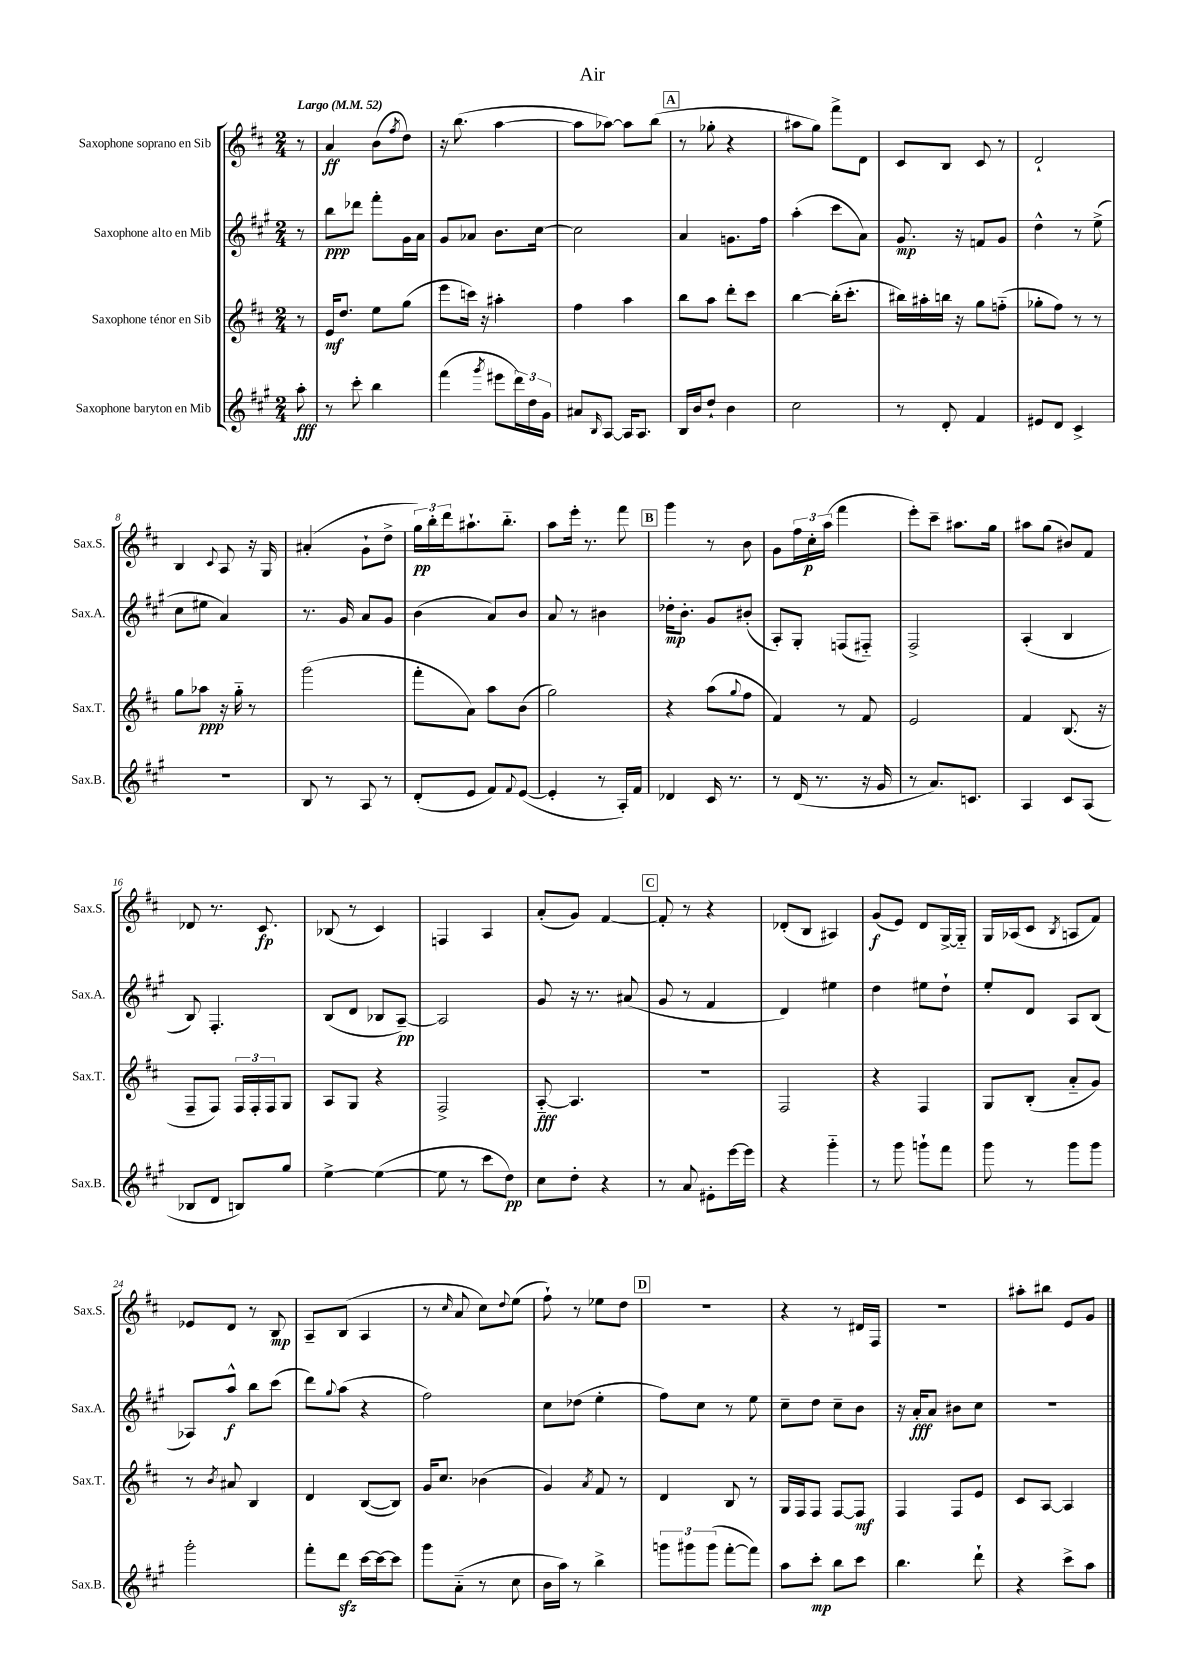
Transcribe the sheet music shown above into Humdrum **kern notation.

**kern	**dynam	**kern	**dynam	**kern	**dynam	**kern	**dynam
*part4	*part4	*part3	*part3	*part2	*part2	*part1	*part1
*staff4	*staff4	*staff3	*staff3	*staff2	*staff2	*staff1	*staff1
*I"Saxophone baryton en Mib	*	*I"Saxophone ténor en Sib	*	*I"Saxophone alto en Mib	*	*I"Saxophone soprano en Sib	*
*I'Sax.B.	*	*I'Sax.T.	*	*I'Sax.A.	*	*I'Sax.S.	*
*clefG2	*	*clefG2	*	*clefG2	*	*clefG2	*
*k[f#c#g#]	*	*k[f#c#]	*	*k[f#c#g#]	*	*k[f#c#]	*
*M2/4	*	*M2/4	*	*M2/4	*	*M2/4	*
*MM52	*	*MM52	*	*MM52	*	*MM52	*
=	=	=	=	=	=	=	=
!	!	!	!	!	!	!LO:TX:a:B:t=Largo	!
8aa'\	fff	8r	.	8r	.	8r	.
=1	=1	=1	=1	=1	=1	=1	=1
8r	.	16e/KL	mf	8bb\L	ppp	4a/	ff
.	.	8.dd/J	.	.	.	.	.
8ccc#'\	.	.	.	8ddd-X\J	.	.	.
4bb\	.	8ee\L	.	8fff#'\L	.	(8b\L	.
.	.	.	.	.	.	8qff#/	.
.	.	(8gg\J	.	16g#\L	.	8dd\J)	.
.	.	.	.	16a\JJ	.	.	.
=2	=2	=2	=2	=2	=2	=2	=2
(4fff#\	.	8eee\L	.	8g#/L	.	16r	.
.	.	.	.	.	.	(8.bb\	.
.	.	16cccn\Jk)	.	8a-X/J	.	.	.
.	.	16r	.	.	.	.	.
8qggg#/	.	.	.	.	.	.	.
8eee#X\L	.	4aa#X'\	.	8.b\L	.	[4aa\	.
24ddd\L)	.	.	.	.	.	.	.
24dd\	.	.	.	.	.	.	.
.	.	.	.	[16cc#\Jk	.	.	.
24g#\JJ	.	.	.	.	.	.	.
=3	=3	=3	=3	=3	=3	=3	=3
8a#X/L	.	4ff#\	.	2cc#\]	.	8aa\L]	.
16qqB/	.	.	.	.	.	.	.
[8A/J	.	.	.	.	.	[8aa-X\J)	.
16A/KL]	.	4aa\	.	.	.	8aa-\L]	.
8.A/J	.	.	.	.	.	.	.
.	.	.	.	.	.	(8bb\J	.
!!LO:REH:place=s1:t=A
=4	=4	=4	=4	=4	=4	=4	=4
16B/LL	.	8bb\L	.	4a/	.	8r	.
16b/J	.	.	.	.	.	.	.
8dd`/J	.	8aa\J	.	.	.	8gg-X'\	.
4b\	.	8ddd'\L	.	8.gn\L	.	4r	.
.	.	8ccc#\J	.	.	.	.	.
.	.	.	.	16ff#\Jk	.	.	.
=5	=5	=5	=5	=5	=5	=5	=5
2cc#\	.	[4bb\	.	(4aa'\	.	8aa#X\L	.
.	.	.	.	.	.	8gg\J)	.
.	.	(16bb'\KL]	.	8ccc#\L	.	8fff#^\L	.
.	.	8.ccc#'\J	.	.	.	.	.
.	.	.	.	8a\J)	.	8d\J	.
=6	=6	=6	=6	=6	=6	=6	=6
8r	.	16bb#X\LL)	.	8.g#/	mp	8c#/L	.
.	.	16aa#X'\	.	.	.	.	.
8d'/	.	16bbn\JJ	.	.	.	8B/J	.
.	.	16r	.	16r	.	.	.
4f#/	.	8gg\L	.	8fn/L	.	8c#/	.
.	.	(8ffn\J	.	8g#/J	.	8r	.
=7	=7	=7	=7	=7	=7	=7	=7
8e#X/L	.	8gg-X'\L	.	4dd^^\	.	2d`/	.
8d/J	.	8ff#\J)	.	.	.	.	.
4c#^/	.	8r	.	8r	.	.	.
.	.	8r	.	(8ee^\	.	.	.
!!LO:LB:g=z
=8	=8	=8	=8	=8	=8	=8	=8
2r	.	8gg\L	.	8cc#\L	.	4B/	.
.	.	8aa-X\J	ppp	8ee#X\J	.	.	.
.	.	.	.	.	.	8qqc#/	.
.	.	16r	.	4a/)	.	8A/	.
.	.	16gg\	.	.	.	.	.
.	.	8r	.	.	.	16r	.
.	.	.	.	.	.	16G/	.
=9	=9	=9	=9	=9	=9	=9	=9
8B/	.	(2ggg\	.	8.r	.	(4a#X'/	.
8r	.	.	.	.	.	.	.
.	.	.	.	16g#/	.	.	.
8A/	.	.	.	8a/L	.	8g`\L	.
8r	.	.	.	8g#/J	.	8dd^\J	.
=10	=10	=10	=10	=10	=10	=10	=10
(8d'/L	.	8fff#'\L	.	(4b\	.	24gg\LL)	pp
.	.	.	.	.	.	24bb'\	.
.	.	.	.	.	.	24ddd\J	.
8e/J	.	8a\J)	.	.	.	8.aa#X`\	.
8f#/L)	.	8aa\L	.	8a/L)	.	.	.
.	.	.	.	.	.	8.bb\J	.
8qqf#/	.	.	.	.	.	.	.
([8e/J	.	(8b\J	.	8b/J	.	.	.
=11	=11	=11	=11	=11	=11	=11	=11
4e'/]	.	2gg\)	.	8a/	.	8aa\L	.
.	.	.	.	8r	.	16eee'\Jk	.
.	.	.	.	.	.	8.r	.
8r	.	.	.	4b#X\	.	.	.
16A'/LL)	.	.	.	.	.	8fff#\	.
16f#/JJ	.	.	.	.	.	.	.
!!LO:REH:place=s1:t=B
=12	=12	=12	=12	=12	=12	=12	=12
4d-X/	.	4r	.	16dd-X'\KL	mp	4ggg\	.
.	.	.	.	8.b'\J	.	.	.
16c#/	.	(8aa\L	.	8g#/L	.	8r	.
8.r	.	.	.	.	.	.	.
.	.	8qqgg/	.	.	.	.	.
.	.	8ff#\J	.	(8b#X'/J	.	8b\	.
=13	=13	=13	=13	=13	=13	=13	=13
8r	.	4f#/)	.	8A'/L)	.	8g\L	.
(16d/	.	.	.	8G#'/J	.	24ff#\L	.
.	.	.	.	.	.	24cc#'\	p
8.r	.	.	.	.	.	.	.
.	.	.	.	.	.	(24aa\JJ	.
.	.	8r	.	(8Fn/L	.	4fff#\	.
16r	.	8f#/	.	8F#X/J)	.	.	.
16g#/	.	.	.	.	.	.	.
=14	=14	=14	=14	=14	=14	=14	=14
8r	.	2e/	.	2F#^/	.	8eee'\L)	.
8.a/L)	.	.	.	.	.	8ccc#~\J	.
.	.	.	.	.	.	8.aa#X\L	.
8.cn/J	.	.	.	.	.	.	.
.	.	.	.	.	.	16gg\Jk	.
=15	=15	=15	=15	=15	=15	=15	=15
4A/	.	4f#/	.	(4A'/	.	8aa#X\L	.
.	.	.	.	.	.	(8gg\J	.
8c#/L	.	(8.B/	.	4B/	.	8b#X/L)	.
(8A/J	.	.	.	.	.	8f#/J	.
.	.	16r	.	.	.	.	.
!!LO:LB:g=z
=16	=16	=16	=16	=16	=16	=16	=16
8B-X/L	.	8F#~/L	.	8B/)	.	8d-X/	.
8d/J	.	8F#/J)	.	4.F#'/	.	8.r	.
8Bn/L)	.	24F#/LL	.	.	.	.	.
.	.	24F#'/	.	.	.	.	.
.	.	.	.	.	.	8.c#/	fp
.	.	24F#/J	.	.	.	.	.
8gg#/J	.	8G/J	.	.	.	.	.
=17	=17	=17	=17	=17	=17	=17	=17
[4ee^\	.	8A/L	.	(8B/L	.	(8B-X/	.
.	.	8G/J	.	8d/J	.	8r	.
(4ee\_	.	4r	.	8B-X/L	.	4c#/)	.
.	.	.	.	[8A~/J)	pp	.	.
=18	=18	=18	=18	=18	=18	=18	=18
8ee\]	.	2F#^/	.	2A/]	.	4Fn/	.
8r	.	.	.	.	.	.	.
8ccc#\L	.	.	.	.	.	4A/	.
8dd\J)	pp	.	.	.	.	.	.
=19	=19	=19	=19	=19	=19	=19	=19
8cc#\L	.	[8A/	fff	8g#/	.	(8a'/L	.
8dd'\J	.	4.A/]	.	16r	.	8g/J)	.
.	.	.	.	8.r	.	.	.
4r	.	.	.	.	.	[4f#/	.
.	.	.	.	(8a#X/	.	.	.
!!LO:REH:place=s1:t=C
=20	=20	=20	=20	=20	=20	=20	=20
8r	.	2r	.	8g#/	.	8f#'/]	.
8a/	.	.	.	8r	.	8r	.
8e#X'\L	.	.	.	4f#/	.	4r	.
[16eee\L	.	.	.	.	.	.	.
16eee\JJ]	.	.	.	.	.	.	.
=21	=21	=21	=21	=21	=21	=21	=21
4r	.	2F#/	.	4d/)	.	(8d-X'/L	.
.	.	.	.	.	.	8B/J	.
4ggg#\	.	.	.	4ee#X\	.	4A#X/)	.
=22	=22	=22	=22	=22	=22	=22	=22
8r	.	4r	.	4dd\	.	(8g/L	f
8ggg#\	.	.	.	.	.	8e/J)	.
8gggn`\L	.	4F#/	.	8ee#X\L	.	8d/L	.
8fff#\J	.	.	.	8dd`\J	.	[16G^/L	.
.	.	.	.	.	.	16G/JJ]	.
=23	=23	=23	=23	=23	=23	=23	=23
8ggg#\	.	8G/L	.	8ee'/L	.	16G/LL	.
.	.	.	.	.	.	(16A-X/J	.
8r	.	(8B'/J	.	8d/J	.	8c#/J	.
.	.	.	.	.	.	8qB/	.
8ggg#\L	.	8a/L	.	8A/L	.	8An/L	.
8ggg#\J	.	8g/J)	.	(8B/J	.	8f#/J)	.
!!LO:LB:g=z
=24	=24	=24	=24	=24	=24	=24	=24
2ggg#'\	.	8r	.	8A-X/L)	.	8e-X/L	.
.	.	8qb/	.	.	.	.	.
.	.	8a#X/	.	8aa^^/J	f	8d/J	.
.	.	4B/	.	8bb\L	.	8r	.
.	.	.	.	(8ccc#\J	.	8B/	mp
=25	=25	=25	=25	=25	=25	=25	=25
8fff#'\L	.	4d/	.	8ddd\L)	.	8A~/L	.
.	.	.	.	8qqgg#/	.	.	.
8dddzz\J	.	.	.	(8aa\J	.	(8B/J	.
[16ccc#\LL	.	([8B/L	.	4r	.	4A/	.
16ccc#\J_	.	.	.	.	.	.	.
8ccc#\J]	.	8B/J])	.	.	.	.	.
=26	=26	=26	=26	=26	=26	=26	=26
8ggg#\L	.	16g/KL	.	2ff#\)	.	8r	.
.	.	8.cc#/J	.	.	.	.	.
.	.	.	.	.	.	16qqcc#/	.
(8a\J	.	.	.	.	.	8a/	.
8r	.	(4b-X\	.	.	.	8cc#\L)	.
.	.	.	.	.	.	8qqdd/	.
8cc#\	.	.	.	.	.	(8ee\J	.
=27	=27	=27	=27	=27	=27	=27	=27
16b\LL	.	4g/)	.	8cc#\L	.	8ff#`\)	.
16aa\JJ)	.	.	.	.	.	.	.
8r	.	.	.	(8dd-X\J	.	8r	.
.	.	8qa/	.	.	.	.	.
4bb^\	.	8f#/	.	4ee'\	.	8ee-X\L	.
.	.	8r	.	.	.	8dd\J	.
!!LO:REH:place=s1:t=D
=28	=28	=28	=28	=28	=28	=28	=28
12gggn\L	.	4d/	.	8ff#\L)	.	2r	.
12ggg#X\	.	.	.	.	.	.	.
.	.	.	.	8cc#\J	.	.	.
(12ggg#\J	.	.	.	.	.	.	.
[8fff#'\L	.	8B/	.	8r	.	.	.
8fff#\J])	.	8r	.	8ee\	.	.	.
=29	=29	=29	=29	=29	=29	=29	=29
8aa\L	.	16G/LL	.	8cc#~\L	.	4r	.
.	.	16F#/J	.	.	.	.	.
8ccc#'\J	mp	8F#/J	.	8dd\J	.	.	.
8bb\L	.	[8F#/L	.	8cc#~\L	.	8r	.
8ccc#\J	.	8F#/J]	mf	8b\J	.	16d#X/LL	.
.	.	.	.	.	.	16F#/JJ	.
=30	=30	=30	=30	=30	=30	=30	=30
4.bb\	.	4F#/	.	16r	.	2r	.
.	.	.	.	16a'/KL	fff	.	.
.	.	.	.	8a/J	.	.	.
.	.	8F#/L	.	8b#X\L	.	.	.
8ddd`\	.	8e/J	.	8cc#\J	.	.	.
=31	=31	=31	=31	=31	=31	=31	=31
4r	.	8c#/L	.	2r	.	8aa#X'\L	.
.	.	[8A/J	.	.	.	8bb#X\J	.
8ccc#^\L	.	4A/]	.	.	.	8e/L	.
8aa\J	.	.	.	.	.	8g/J	.
==	==	==	==	==	==	==	==
*-	*-	*-	*-	*-	*-	*-	*-
